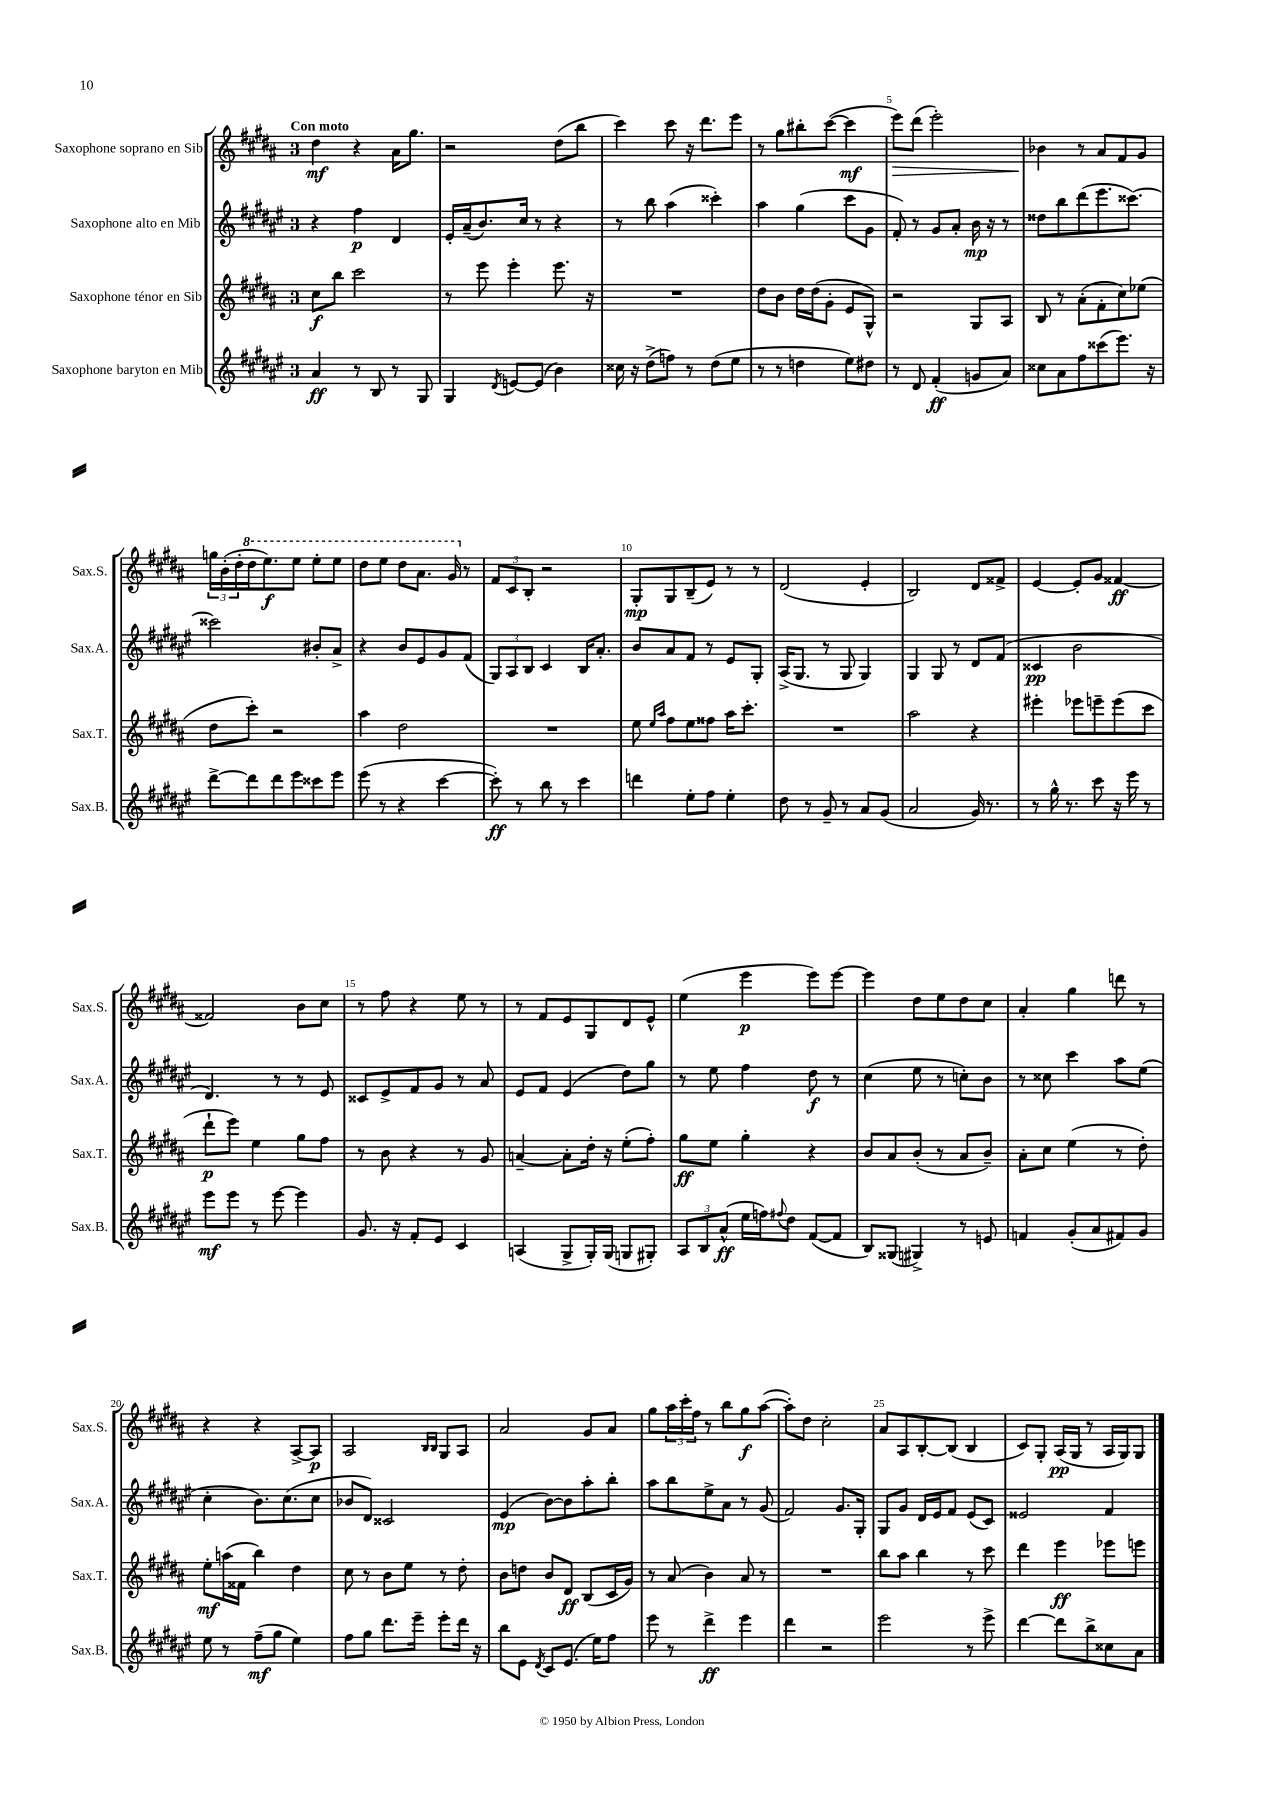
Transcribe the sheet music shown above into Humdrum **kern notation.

**kern	**dynam	**kern	**dynam	**kern	**dynam	**kern	**dynam
*part4	*part4	*part3	*part3	*part2	*part2	*part1	*part1
*staff4	*staff4	*staff3	*staff3	*staff2	*staff2	*staff1	*staff1
*I"Saxophone baryton en Mib	*	*I"Saxophone ténor en Sib	*	*I"Saxophone alto en Mib	*	*I"Saxophone soprano en Sib	*
*I'Sax.B.	*	*I'Sax.T.	*	*I'Sax.A.	*	*I'Sax.S.	*
*clefG2	*	*clefG2	*	*clefG2	*	*clefG2	*
*k[f#c#g#d#a#e#]	*	*k[f#c#g#d#a#]	*	*k[f#c#g#d#a#e#]	*	*k[f#c#g#d#a#]	*
*M3/4	*	*M3/4	*	*M3/4	*	*M3/4	*
=1	=1	=1	=1	=1	=1	=1	=1
!	!	!	!	!	!	!LO:TX:a:B:t=Con moto	!
4a#/	ff	8cc#\L	f	4r	.	4dd#\	mf
.	.	8bb\J	.	.	.	.	.
8r	.	2ccc#\	.	4ff#\	p	4r	.
8B/	.	.	.	.	.	.	.
8r	.	.	.	4d#/	.	16a#\KL	.
.	.	.	.	.	.	8.gg#\J	.
8G#/	.	.	.	.	.	.	.
=2	=2	=2	=2	=2	=2	=2	=2
4G#/	.	8r	.	16e#'/LL	.	2r	.
.	.	.	.	(16a#~/J	.	.	.
.	.	8eee\	.	8.b/)	.	.	.
8qd#/	.	.	.	.	.	.	.
[8en/L	.	4eee'\	.	.	.	.	.
.	.	.	.	16cc#/Jk	.	.	.
(8e/J]	.	.	.	8r	.	.	.
4b\)	.	8.eee\	.	4r	.	(8dd#\L	.
.	.	.	.	.	.	8bb\J	.
.	.	16r	.	.	.	.	.
=3	=3	=3	=3	=3	=3	=3	=3
16cc##X\	.	2.r	.	8r	.	4ccc#\)	.
16r	.	.	.	.	.	.	.
(8dd#^\L	.	.	.	8bb\	.	.	.
8ffn\J)	.	.	.	(4aa#\	.	8ccc#\	.
8r	.	.	.	.	.	16r	.
.	.	.	.	.	.	8.ddd#\L	.
(8dd#\L	.	.	.	4ccc##X'\)	.	.	.
8ee#\J	.	.	.	.	.	8eee\J	.
=4	=4	=4	=4	=4	=4	=4	=4
8r	.	8dd#\L	.	4aa#\	.	8r	.
8r	.	8b\J	.	.	.	8gg#\L	.
4ddn\	.	16dd#\LL	.	(4gg#\	.	8bb#X'\	.
.	.	(16dd#\J	.	.	.	.	.
.	.	8g#'\J	.	.	.	([8ccc#\J	.
8ee#\L)	.	8e/L	.	8ccc#\L	.	4ccc#\]	mf
8dd#X\J	.	8G#^^/J)	.	8g#\J	.	.	.
=5	=5	=5	=5	=5	=5	=5	=5
!	!	!	!	!	!	!	!LO:HP:b
8r	.	2r	.	8f#'/)	.	8eee\L)	>
8d#/	.	.	.	8r	.	(8ddd#\J	.
(4f#'/	ff	.	.	8g#/L	.	2eee'\)	.
.	.	.	.	8a#'/J	.	.	.
8gn/L	.	8G#/L	.	16b\	mp	.	.
.	.	.	.	16r	.	.	.
8a#/J)	.	8A#/J	.	8r	.	.	.
=6	=6	=6	=6	=6	=6	=6	=6
8cc##X\L	.	8B/	.	8dd##X\L	.	4b-X\	.
8a#\	.	8r	.	8bb\	.	.	.
8ff#\	.	(8a#'\L	.	(8ddd#\	.	8r	]
(8ccc##X\	.	8f#'\	.	8.eee#\	.	8a#/L	.
8.eee#\J)	.	8cc#\)	.	.	.	8f#/	.
.	.	.	.	[8.ccc##X\J)	.	.	.
.	.	(8ee-X\J	.	.	.	8g#/J	.
16r	.	.	.	.	.	.	.
!!LO:LB:g=z
=7	=7	=7	=7	=7	=7	=7	=7
[8ddd#^\L	.	8dd#\L	.	2ccc##X\]	.	24ggn\LL	.
.	.	.	.	.	.	(24b'\	.
.	.	.	.	.	.	24dd#'\	.
*	*	*	*	*	*	*8va	*
8ddd#\]	.	8ccc#'\J)	.	.	.	16ddd#\J	.
.	.	.	.	.	.	8.eee\)	f
8ddd#\	.	2r	.	.	.	.	.
8eee#\	.	.	.	.	.	8eee\J	.
8ccc##X\	.	.	.	8b#X'/L	.	8eee'\L	.
8eee#\J	.	.	.	8a#^/J	.	8eee\J	.
=8	=8	=8	=8	=8	=8	=8	=8
(8eee#\	.	4aa#\	.	4r	.	8ddd#\L	.
8r	.	.	.	.	.	8eee\J	.
4r	.	2dd#\	.	8b/L	.	8ddd#\L	.
.	.	.	.	8e#/	.	8.aa#\J	.
[4ccc#\	.	.	.	8g#/	.	.	.
.	.	.	.	.	.	16gg#/	.
*	*	*	*	*	*	*X8va	*
.	.	.	.	(8f#/J	.	8r	.
=9	=9	=9	=9	=9	=9	=9	=9
8ccc#'\])	ff	2.r	.	12G#/L)	.	12f#/L	.
.	.	.	.	12A#/	.	12c#/	.
8r	.	.	.	.	.	.	.
.	.	.	.	12B/J	.	12B'/J	.
8bb\	.	.	.	4c#/	.	2r	.
8r	.	.	.	.	.	.	.
4ccc#\	.	.	.	16B/KL	.	.	.
.	.	.	.	8.a#'/J	.	.	.
=10	=10	=10	=10	=10	=10	=10	=10
4dddn\	.	8ee\	.	8b/L	.	8G#'/L	mp
.	.	16qqee/LL	.	.	.	.	.
.	.	16qqaa#/JJ	.	.	.	.	.
.	.	8ff#\L	.	8a#/	.	8G#/	.
8ee#'\L	.	8ee\	.	8f#/J	.	(8B~/	.
8ff#\J	.	8ff##X\J	.	8r	.	8e/J)	.
4ee#'\	.	16aa#\KL	.	8e#/L	.	8r	.
.	.	8.ccc#'\J	.	.	.	.	.
.	.	.	.	8G#'/J	.	8r	.
=11	=11	=11	=11	=11	=11	=11	=11
8dd#\	.	2.r	.	(16A#^/KL	.	(2d#/	.
.	.	.	.	8.G#/J	.	.	.
8r	.	.	.	.	.	.	.
8g#~/	.	.	.	8r	.	.	.
8r	.	.	.	8G#/	.	.	.
8a#/L	.	.	.	4G#/)	.	4e'/	.
(8g#/J	.	.	.	.	.	.	.
=12	=12	=12	=12	=12	=12	=12	=12
2a#/	.	2aa#\	.	4G#/	.	2B/)	.
.	.	.	.	8G#/	.	.	.
.	.	.	.	8r	.	.	.
16g#/)	.	4r	.	8d#/L	.	8d#/L	.
8.r	.	.	.	.	.	.	.
.	.	.	.	(8f#/J	.	8f##X^/J	.
=13	=13	=13	=13	=13	=13	=13	=13
8r	.	4eee#X'\	.	4c##X/	pp	[4e/	.
16gg#^^\	.	.	.	.	.	.	.
8.r	.	.	.	.	.	.	.
.	.	8eee-X\L	.	2b\	.	8e'/L]	.
8ccc#\	.	8eeen~\	.	.	.	8g#/J	.
16r	.	(8eee\	.	.	.	[4f##X/	ff
16eee#\	.	.	.	.	.	.	.
8r	.	8ccc#\J	.	.	.	.	.
!!LO:LB:g=z
=14	=14	=14	=14	=14	=14	=14	=14
8eee#\L	mf	8ddd#`\L	p	4.d#/)	.	2f##X/]	.
8eee#\J	.	8eee\J)	.	.	.	.	.
8r	.	4ee\	.	.	.	.	.
[8eee#\	.	.	.	8r	.	.	.
4eee#\]	.	8gg#\L	.	8r	.	8b\L	.
.	.	8ff#\J	.	8e#/	.	8cc#\J	.
=15	=15	=15	=15	=15	=15	=15	=15
8.g#/	.	8r	.	8c##X/L	.	8r	.
.	.	8b\	.	8e#^/	.	8ff#\	.
16r	.	.	.	.	.	.	.
8f#'/L	.	4r	.	8f#/	.	4r	.
8e#/J	.	.	.	8g#/J	.	.	.
4c#/	.	8r	.	8r	.	8ee\	.
.	.	8g#/	.	8a#/	.	8r	.
=16	=16	=16	=16	=16	=16	=16	=16
(4An/	.	[4an~/	.	8e#/L	.	8r	.
.	.	.	.	8f#/J	.	8f#/L	.
8G#^/L	.	8a'\L]	.	(4e#/	.	8e/	.
16G#'/L)	.	16dd#'\Jk	.	.	.	8G#/	.
(16G#/JJ	.	16r	.	.	.	.	.
8Gn/L	.	(8ee'\L	.	8dd#\L)	.	8d#/	.
8G#X'/J)	.	8ff#'\J)	.	8gg#\J	.	8e^^/J	.
=17	=17	=17	=17	=17	=17	=17	=17
12A#/L	.	8gg#\L	ff	8r	.	(4ee\	.
12B/	.	.	.	.	.	.	.
.	.	8ee\J	.	8ee#\	.	.	.
(12a#^^/J	ff	.	.	.	.	.	.
16ee#\LL	.	4gg#'\	.	4ff#\	.	4eee\	p
16ffn\J)	.	.	.	.	.	.	.
8qqff#X/	.	.	.	.	.	.	.
8dd#\J	.	.	.	.	.	.	.
([8f#/L	.	4r	.	8dd#\	f	8eee\L)	.
8f#/J]	.	.	.	8r	.	[8eee\J	.
=18	=18	=18	=18	=18	=18	=18	=18
8B/L)	.	8b/L	.	(4cc#\	.	4eee\]	.
(8G##X/J	.	8a#/	.	.	.	.	.
4G#X^/)	.	(8b'/J	.	8ee#\	.	8dd#\L	.
.	.	8r	.	8r	.	8ee\	.
8r	.	8a#/L	.	8ccn'\L)	.	8dd#\	.
8en/	.	8b~/J)	.	8b\J	.	8cc#\J	.
=19	=19	=19	=19	=19	=19	=19	=19
4fn/	.	8a#'\L	.	8r	.	4a#'/	.
.	.	8cc#\J	.	8cc##X\	.	.	.
(8g#'/L	.	(4ee\	.	4ccc#\	.	4gg#\	.
8a#/	.	.	.	.	.	.	.
8f#X/)	.	8r	.	8aa#\L	.	8dddn\	.
8g#/J	.	8dd#'\)	.	(8ee#\J	.	8r	.
!!LO:LB:g=z
=20	=20	=20	=20	=20	=20	=20	=20
8ee#\	.	8ee'\L	mf	4cc#'\	.	4r	.
8r	.	(16aan\L	.	.	.	.	.
.	.	16f##X\JJ	.	.	.	.	.
(8ff#~\L	mf	4bb\)	.	8.b\L)	.	4r	.
8gg#\J	.	.	.	.	.	.	.
.	.	.	.	(8.cc#\	.	.	.
4ee#\)	.	4dd#\	.	.	.	[8A#^/L	.
.	.	.	.	8cc#\J	.	8A#/J]	p
=21	=21	=21	=21	=21	=21	=21	=21
8ff#\L	.	8cc#\	.	8b-X/L	.	2A#/	.
8gg#\J	.	8r	.	8d#/J)	.	.	.
8.ddd#\L	.	8b\L	.	2c##X/	.	.	.
.	.	8ee\J	.	.	.	.	.
16eee#~\Jk	.	.	.	.	.	.	.
.	.	.	.	.	.	16qqB/LL	.
.	.	.	.	.	.	16qqB/JJ	.
8eee#'\L	.	8r	.	.	.	8G#/L	.
16ddd#\Jk	.	8dd#'\	.	.	.	8A#/J	.
16r	.	.	.	.	.	.	.
=22	=22	=22	=22	=22	=22	=22	=22
8bb\L	.	8b\L	.	(4e#/	mp	2a#/	.
8e#\J	.	8ddn\J	.	.	.	.	.
8qd#/	.	.	.	.	.	.	.
8c#/L	.	8b/L	.	[8b\L)	.	.	.
(8.e#/J	.	8d#/J	ff	8b\]	.	.	.
.	.	(8B/L	.	8aa#'\	.	8g#/L	.
16ee#\KL)	.	.	.	.	.	.	.
8ff#\J	.	16c#/L	.	8bb'\J	.	8a#/J	.
.	.	16g#/JJ)	.	.	.	.	.
=23	=23	=23	=23	=23	=23	=23	=23
8eee#\	.	8r	.	8aa#\L	.	8gg#\L	.
8r	.	(8a#/	.	8bb\	.	24aa#\L	.
.	.	.	.	.	.	24ccc#'\	.
.	.	.	.	.	.	24ff#\JJ	.
4ddd#^\	ff	4b\)	.	8ee#^\	.	8r	.
.	.	.	.	8a#\J	.	8bb\L	.
4eee#\	.	8a#/	.	8r	.	8gg#\	f
.	.	8r	.	(8g#/	.	([8aa#\J	.
=24	=24	=24	=24	=24	=24	=24	=24
4ddd#\	.	2.r	.	2f#/)	.	8aa#'\L])	.
.	.	.	.	.	.	8dd#\J	.
2r	.	.	.	.	.	2cc#'\	.
.	.	.	.	8.g#/L	.	.	.
.	.	.	.	16G#'/Jk	.	.	.
=25	=25	=25	=25	=25	=25	=25	=25
2eee#\	.	8bb\L	.	8G#/L	.	8a#/L	.
.	.	8aa#\J	.	8g#/J	.	8A#/	.
.	.	4bb\	.	16d#/LL	.	[8B'/	.
.	.	.	.	16e#/J	.	.	.
.	.	.	.	8f#/J	.	(8B/J]	.
8r	.	8r	.	(8e#/L	.	4B/	.
8eee#^\	.	8ccc#\	.	8c#/J)	.	.	.
=26	=26	=26	=26	=26	=26	=26	=26
[4ddd#\	.	4ddd#\	.	2e##X/	.	8c#/L)	.
.	.	.	.	.	.	8G#'/J	.
8ddd#\L]	.	4eee\	ff	.	.	(16A#/LL	pp
.	.	.	.	.	.	16G#/JJ	.
8bb^\	.	.	.	.	.	8r	.
8cc##X\	.	8eee-X\L	.	4f#/	.	16A#/LL	.
.	.	.	.	.	.	16G#/J)	.
8a#\J	.	8eeen\J	.	.	.	8G#/J	.
==	==	==	==	==	==	==	==
*-	*-	*-	*-	*-	*-	*-	*-
